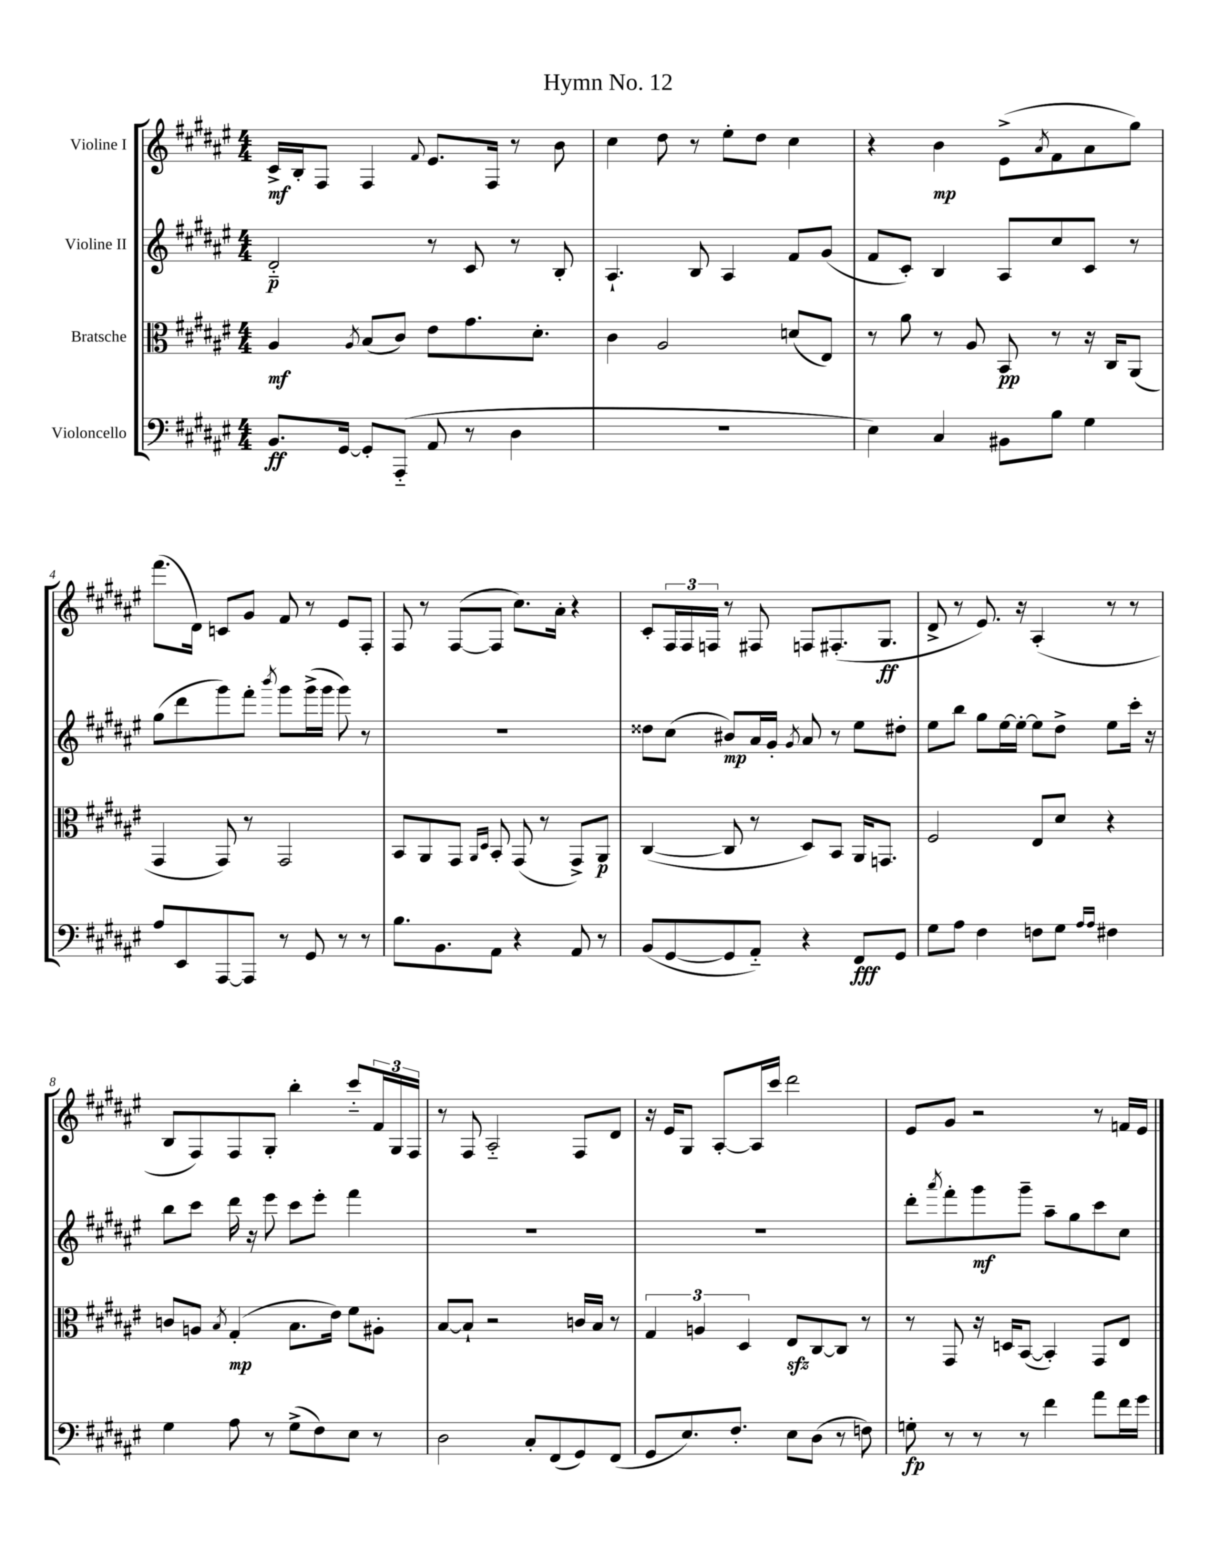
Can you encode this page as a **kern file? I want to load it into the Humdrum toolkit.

**kern	**kern	**kern	**kern
*staff4	*staff3	*staff2	*staff1
*clefF4	*clefC3	*clefG2	*clefG2
*k[f#c#g#d#a#e#]	*k[f#c#g#d#a#e#]	*k[f#c#g#d#a#e#]	*k[f#c#g#d#a#e#]
*M4/4	*M4/4	*M4/4	*M4/4
8.BB	4A#	2d#'~	16c#^
.	.	.	16B'
.	.	.	8F#
[16GG#	.	.	.
.	8qA#	.	.
8GG#']	(8B	.	4F#
(8AAA#'~	8c#)	.	.
.	.	.	8qqf#
8AA#	8e#	8r	8.e#
8r	8.g#	8c#	.
.	.	.	16F#
4D#	.	8r	8r
.	8.d#'	.	.
.	.	8B'	8b
=	=	=	=
1r	4c#	4.A#`	4cc#
.	2A#	.	8dd#
.	.	8B	8r
.	.	4A#	8ee#'
.	.	.	8dd#
.	(8d	8f#	4cc#
.	8E#)	(8g#	.
=	=	=	=
4E#)	8r	8f#	4r
.	8a#	8c#')	.
4C#	8r	4B	4b
.	8A#	.	.
8BB#	8BB	8A#	(8e#^
.	.	.	8qa#
8B	8r	8cc#	8f#
4G#	16r	8c#	8a#
.	16C#	.	.
.	(8AA#	8r	8gg#)
=	=	=	=
8A#	4GG#	(8gg#	(8.fff#
8EE#	.	8ddd#	.
.	.	.	16d#)
[8AAA#	8GG#)	8ggg#)	8c
8AAA#]	8r	8fff#'	8g#
.	.	8qbbb	.
8r	2GG#	8ggg#	8f#
8GG#	.	(16ggg#^	8r
.	.	16ggg#	.
8r	.	8ggg#)	8e#
8r	.	8r	8F#'
=	=	=	=
8.B	8BB	1r	8F#
.	8AA#	.	8r
8.BB	.	.	.
.	8GG#	.	([8F#
.	16qqAA#	.	.
.	16qqD#	.	.
8AA#	8BB'	.	8F#]
4r	(8GG#	.	8.cc#)
.	8r	.	.
.	.	.	16a#'
8AA#	8GG#^)	.	4r
8r	8AA#	.	.
=	=	=	=
(8BB	([4C#	8dd##	8c#'
[8GG#	.	(8cc#	24F#
.	.	.	24F#
.	.	.	24F
8GG#]	8C#]	8b#)	8r
8AA#'~)	8r	16a#	8F#
.	.	16g#'	.
.	.	8qg#	.
4r	8D#)	8a#	8F
.	8BB	8r	(8.F#'
8FF#	16AA#	8ee#	.
.	8.GG	.	8.G#
8GG#	.	8dd#'	.
=	=	=	=
8G#	2F#	8ee#	8d#^
8A#	.	8bb	8r
4F#	.	8gg#	8.e#)
.	.	[16ee#	.
.	.	16ee#'_	16r
8F	8E#	8ee#]	(4A#'
8G#	8d#	8dd#^	.
16qqA#	.	.	.
16qqA#	.	.	.
4F#	4r	8ee#	8r
.	.	16ccc#'	8r
.	.	16r	.
=	=	=	=
4G#	8c	8bb	8B
.	8A	8ccc#	8F#)
.	8qB	.	.
8A#	(4G#'	16ddd#	8F#
.	.	16r	.
8r	.	8eee#	8G#'
(8G#^	8.B	8ccc#	4bb'
8F#)	.	8eee#'	.
.	16e#)	.	.
8E#	8f#	4fff#	8ccc#'~
8r	8A#'	.	24f#
.	.	.	24G#
.	.	.	24F#
=	=	=	=
2D#	[8B	1r	8r
.	8B`]	.	8F#
.	2r	.	2A#'~
8C#'	.	.	.
(8FF#	.	.	.
8GG#)	16c	.	8F#
.	16B	.	.
(8FF#	8r	.	8d#
=	=	=	=
8GG#	6G#	1r	16r
.	.	.	16e#
8.E#)	.	.	8G#
.	6A	.	.
.	.	.	[8A#'
8.F#'	.	.	.
.	6D#	.	.
.	.	.	16A#]
.	.	.	16ccc#
8E#	8E#	.	2ddd#
(8D#	[8C#	.	.
8r	8C#]	.	.
8F)	8r	.	.
=	=	=	=
8G'	8r	8ddd#'	8e#
.	.	8qaaa#	.
8r	8GG#	8fff#'	8g#
8r	16r	8ggg#	2r
.	16D	.	.
8r	([8BB	8ggg#~	.
4f#	4BB'])	8aa#~	.
.	.	8gg#	.
8a#	8GG#	8ccc#	8r
16f#	8E#	8cc#	16f
16g#	.	.	16e#
==	==	==	==
*-	*-	*-	*-
